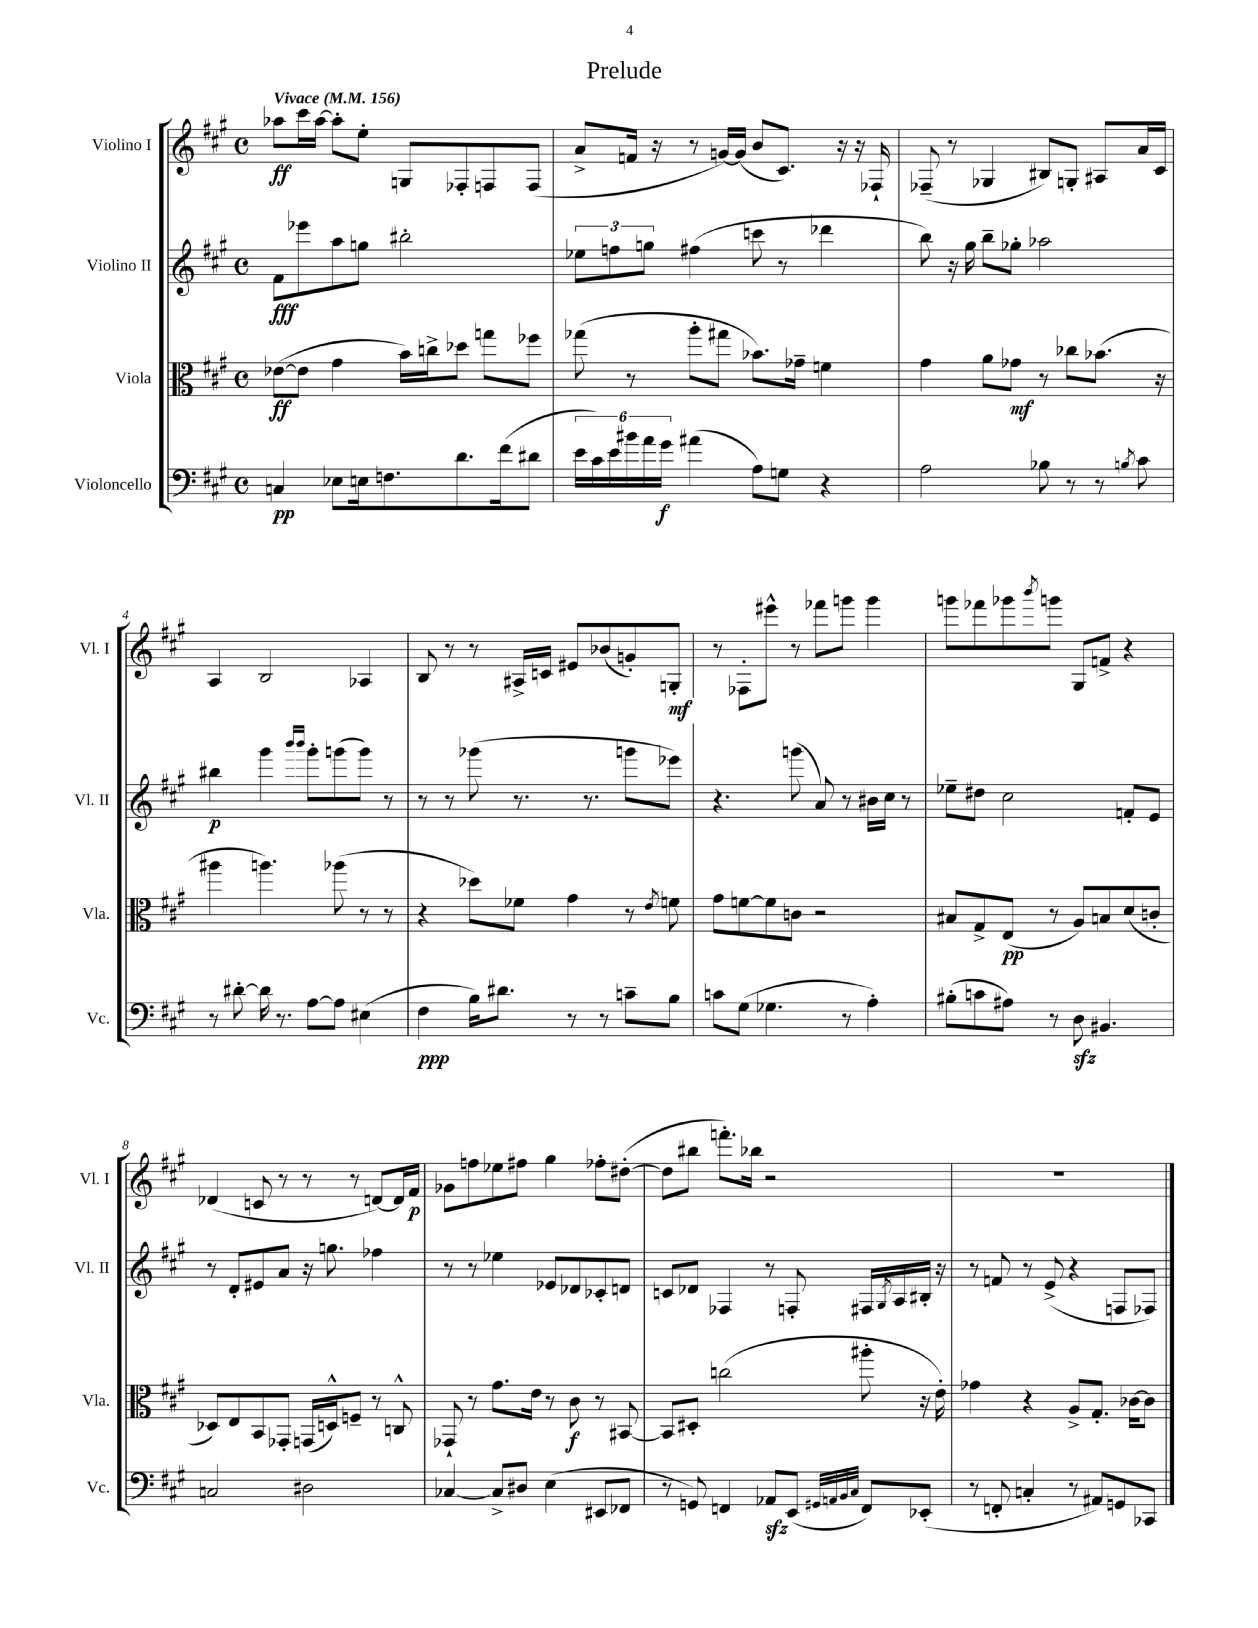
\header { title = "Prelude" }
<<
\new StaffGroup <<
\new Staff = "s0" \with { instrumentName = "Violino I" shortInstrumentName = "Vl. I" } {
    \clef treble \key a \major \defaultTimeSignature \time 4/4 \tempo "Vivace" 4 = 156
    aes''8\ff cis'''16 aes''16~ aes''8-. e''8-. g8 fes8-. f8 f8( |
    a'8-> f'16 r16 r8 g'16~) g'16( b'8 cis'8.) r16 r16 fes16-! |
    fes8--( r8 ges4 bis8) g8-. ais8 a'16 cis'16 |
    a4 b2 aes4 |
    b8 r8 r8 ais16-> c'16 eis'8 bes'8( g'8-.) g8-.\mf |
    r8 fes8-. eis'''8-^ r8 fes'''8 g'''8 g'''4 |
    g'''8 fes'''8 ges'''8 \acciaccatura { b'''8 } g'''8 gis8 f'8-> r4 |
    des'4( c'8 r8 r8 r8 d'8~) d'16 fis'16\p |
    ges'8 f''8 ees''8 fis''8 gis''4 fes''8-. dis''8~-.( |
    dis''8 bis''8 f'''8.-.) bes''16 r2 |
    R1 \bar "|." |
}
\new Staff = "s1" \with { instrumentName = "Violino II" shortInstrumentName = "Vl. II" } {
    \clef treble \key a \major \defaultTimeSignature \time 4/4
    fis'8\fff ees'''8 a''8 g''8 bis''2-. |
    \tuplet 3/2 { ees''8 f''8 g''8 } fis''4( c'''8 r8 des'''4 |
    b''8) r16 gis''16 b''8-- ges''8-. aes''2 |
    bis''4\p gis'''4 \grace { b'''16 b'''16 } gis'''8-. g'''8( g'''8) r8 |
    r8 r8 ges'''8( r8. r8. g'''8 ees'''8) |
    r4. g'''8( a'8) r8 bis'16 cis''16 r8 |
    ees''8-- dis''8 cis''2 f'8-. e'8 |
    r8 d'8-. eis'8 a'8 r16 g''8. fes''4 |
    r8 r8 ees''4 ees'8 des'8 ces'8-. d'8 |
    c'8 des'8 fes4 r8 f8-. fis16 \acciaccatura { gis8 } a16 bis16-. r16 |
    r8 f'8 r8 e'8->( r4 f8 fes8) \bar "|." |
}
\new Staff = "s2" \with { instrumentName = "Viola" shortInstrumentName = "Vla." } {
    \clef alto \key a \major \defaultTimeSignature \time 4/4
    ees'8~\ff( ees'8 gis'4 b'16) c''16-> des''8 g''8 fes''8 |
    ges''8( r8 a''8-. gis''8 bes'8.) ges'16-- f'4 |
    gis'4 a'8 ges'8\mf r8 ces''8 bes'8.( r16 |
    ais''4 a''4.) aes''8( r8 r8 |
    r4 des''8) fes'8 gis'4 r8 \acciaccatura { e'8 } f'8 |
    gis'8 f'8~ f'8 c'8 r2 |
    bis8 gis8-> e8\pp( r8 a8) b8 d'8( c'8-. |
    des8) e8 b,8 ges,8-. g,16( d16-^) f8-- r8 c8-^ |
    ges,8-! r8 gis'8. e'16 r8 cis'8\f r8 bis,8~ |
    bis,8 dis8-. c''2( ais''8-. r16 e'16-.) |
    ges'4 r4 a8-> gis8.-. ces'16~ ces'8 \bar "|." |
}
\new Staff = "s3" \with { instrumentName = "Violoncello" shortInstrumentName = "Vc." } {
    \clef bass \key a \major \defaultTimeSignature \time 4/4
    c4\pp ees8 e16 f8. d'8. fis'16( dis'8 |
    \tuplet 6/4 { e'16 cis'16) e'16 bis'16 a'16 gis'16\f } ais'4( a8) g8 r4 |
    a2 bes8 r8 r8 \acciaccatura { b8 } cis'8 |
    r8 dis'8~-. dis'16 r8. a8~ a8 eis4( |
    fis4\ppp b16) dis'8. r8 r8 c'8-- b8 |
    c'8 gis8( ges4. r8 a4-.) |
    bis8-.( c'8 ais8) r8 d8\sfz bis,4. |
    c2 dis2 |
    ces4~ ces8-> dis8 e4( eis,8 fes,8 |
    r8 g,8) f,4 aes,8\sfz e,8( \grace { gis,32 a,32 b,32 cis32 } f,8) ees,8-.( |
    r8 f,8-. c4-. r8 ais,8) g,8 ces,8 \bar "|." |
}
>>
>>
